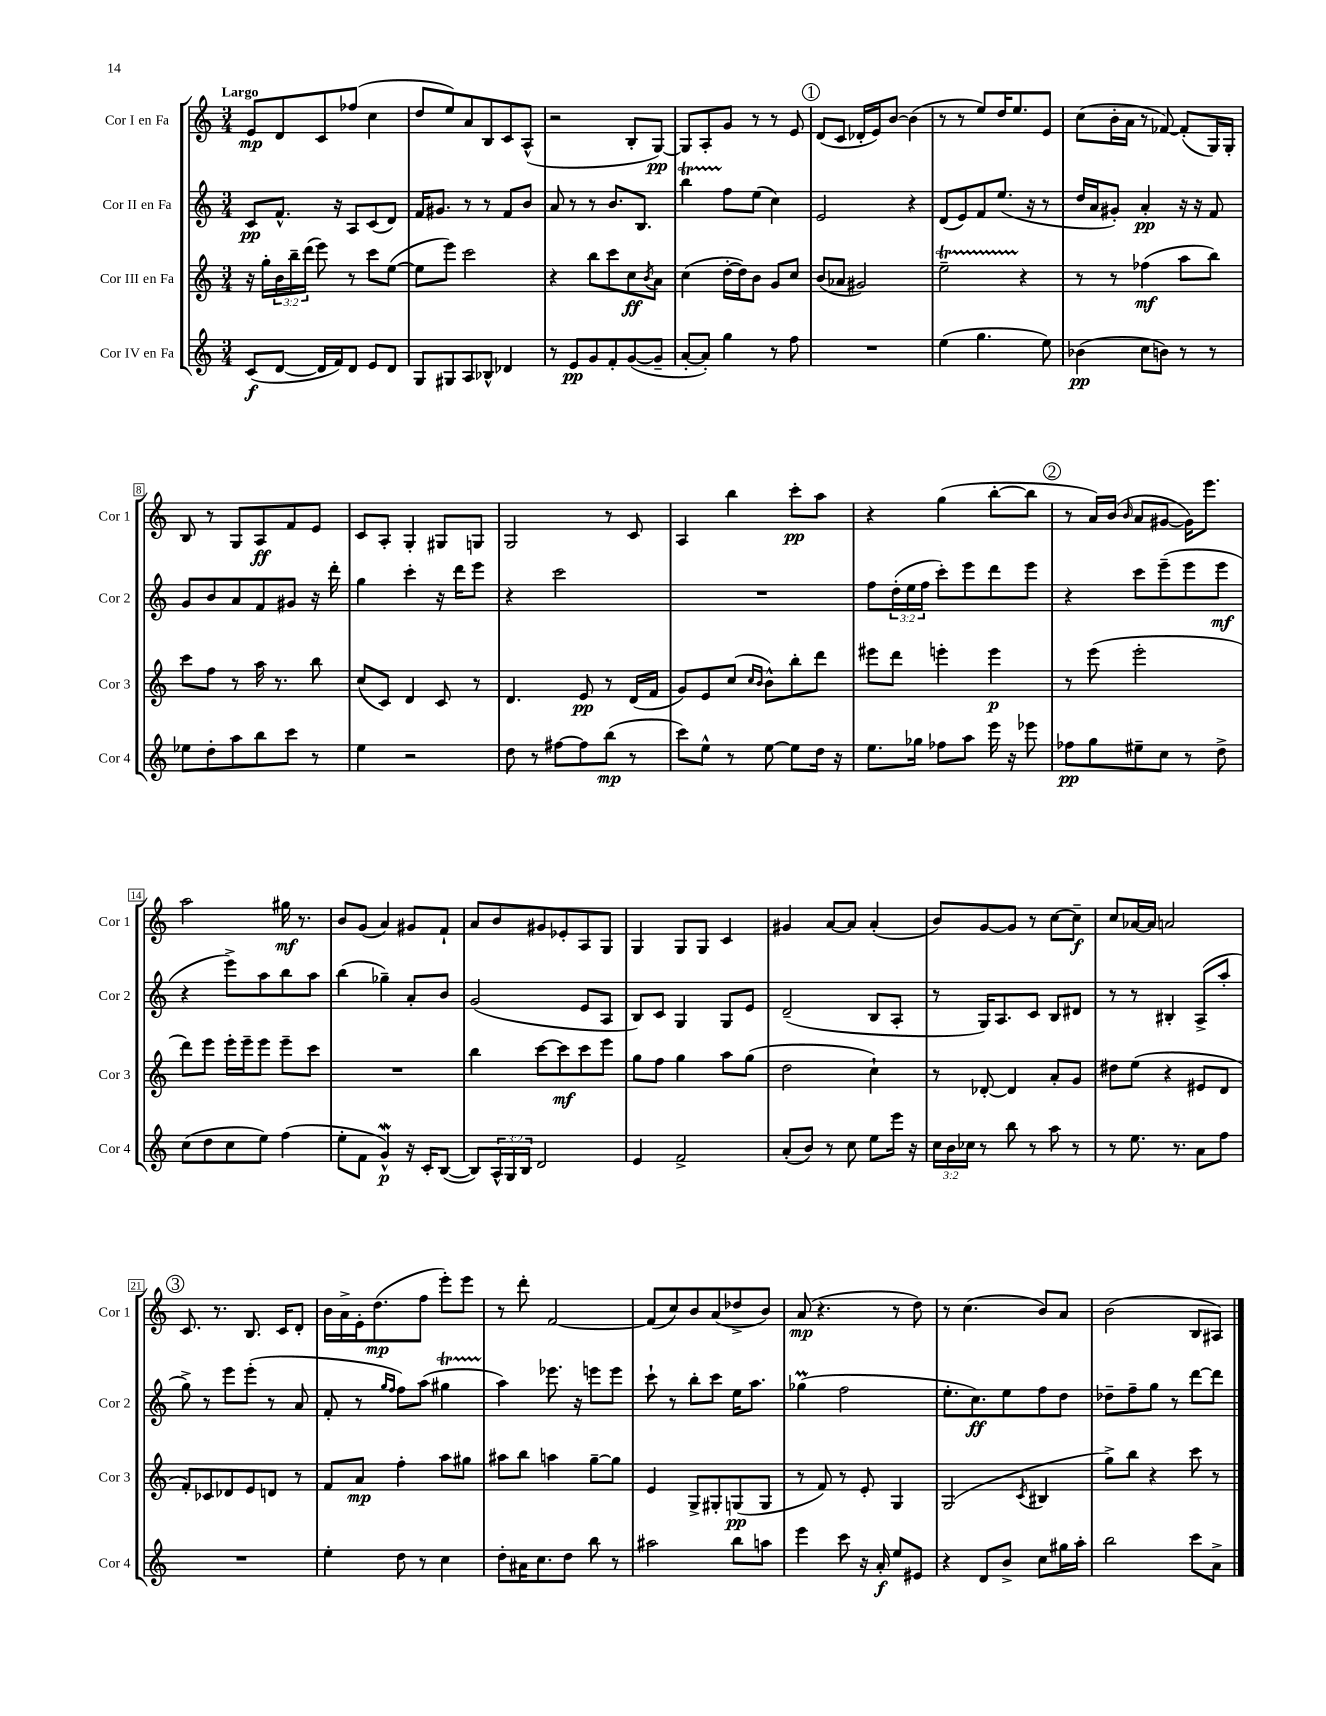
<<
\new StaffGroup <<
\new Staff = "s0" \with { instrumentName = "Cor I en Fa" shortInstrumentName = "Cor 1" } {
    \clef treble \key c \major \numericTimeSignature \time 3/4 \tempo "Largo"
    e'8\mp d'8 c'8 fes''8( c''4 |
    d''8 e''8) a'8 b8 c'8 a8-^( |
    r2 b8-. g8~\pp) |
    g8 a8-. g'8 r8 r8 e'8 |
    \mark \markup { \circle "1" } d'8( c'8 des'16-. e'16) b'8~ b'4( |
    r8 r8 e''8) d''16 e''8. e'8 |
    c''8( b'16-. a'16 r8 fes'8~) fes'8-.( g16) g16-. |
    b8 r8 g8 a8\ff f'8 e'8 |
    c'8 a8-. g4-. gis8 g8 |
    g2 r8 c'8 |
    a4 b''4 c'''8-.\pp a''8 |
    r4 g''4( b''8~-. b''8 |
    \mark \markup { \circle "2" } r8 a'16) b'16( \grace { b'16 } a'8 gis'8~ gis'16) e'''8. |
    a''2 gis''16\mf r8. |
    b'8 g'8( a'4) gis'8 f'8-! |
    a'8 b'8 gis'8 ees'8-. a8 g8 |
    g4 g8 g8 c'4 |
    gis'4 a'8~ a'8 a'4-.( |
    b'8) g'8~ g'8 r8 c''8~ c''8--\f |
    c''8 aes'16~ aes'16 a'2 |
    \mark \markup { \circle "3" } c'8. r8. b8. c'16 d'8-. |
    b'16 a'16-> e'16-. d''8.\mp( f''8 e'''8-.) e'''8 |
    r8 d'''8-. f'2~ |
    f'8( c''8) b'8 a'8( des''8-> b'8) |
    a'8\mp( r4. r8 d''8) |
    r8 c''4.( b'8) a'8 |
    b'2( b8 ais8) \bar "|." |
}
\new Staff = "s1" \with { instrumentName = "Cor II en Fa" shortInstrumentName = "Cor 2" } {
    \clef treble \key c \major \numericTimeSignature \time 3/4 \override Staff.TupletNumber.text = #tuplet-number::calc-fraction-text
    c'8\pp f'8.-^ r16 a8 c'8( d'8) |
    f'16 gis'8. r8 r8 f'8 b'8 |
    a'8 r8 r8 b'8. b8. |
    b''4\startTrillSpan f''8\stopTrillSpan e''8( c''4) |
    \mark \markup { \circle "1" } e'2 r4 |
    d'8( e'8) f'8 e''8.( r16 r8 |
    d''16 a'16 gis'8-.) a'4-.\pp r16 r16 f'8 |
    g'8 b'8 a'8 f'8 gis'8 r16 d'''16-. |
    g''4 c'''4-. r16 d'''16 e'''8 |
    r4 c'''2 |
    R2. |
    f''8 \tuplet 3/2 { d''16-.( e''16 f''16 } c'''8-.) e'''8 d'''8 e'''8 |
    \mark \markup { \circle "2" } r4 c'''8 e'''8--( e'''8 e'''8\mf |
    r4 e'''8->) a''8 b''8 a''8 |
    b''4( ges''4--) a'8-. b'8 |
    g'2( e'8 a8 |
    b8) c'8 g4 g8 e'8 |
    d'2--( b8 a8-. |
    r8 g16) a8. c'8 b8 dis'8 |
    r8 r8 bis4-. a8->( a''8-. |
    \mark \markup { \circle "3" } g''8->) r8 e'''8 e'''8-.( r8 a'8 |
    f'8-. r8 \grace { g''16 f''16 } f''8) a''8( gis''4\startTrillSpan |
    a''4\stopTrillSpan) ees'''8. r16 e'''8 e'''8 |
    c'''8-! r8 b''8-. c'''8 e''16 a''8. |
    ges''4\prall( f''2 |
    e''8.-. c''8.\ff) e''8 f''8 d''8 |
    des''8-- f''8-- g''8 r8 d'''8~ d'''8 \bar "|." |
}
\new Staff = "s2" \with { instrumentName = "Cor III en Fa" shortInstrumentName = "Cor 3" } {
    \clef treble \key c \major \numericTimeSignature \time 3/4 \override Staff.TupletNumber.text = #tuplet-number::calc-fraction-text
    r16 g''16-. \tuplet 3/2 { b'16 b''16-- d'''16( } e'''8) r8 c'''8 e''8~( |
    e''8 e'''8) c'''2 |
    r4 b''8 c'''8 c''8\ff \acciaccatura { b'8 } a'8 |
    c''4( d''16~-. d''16) b'8 g'8 c''8 |
    \mark \markup { \circle "1" } b'8( aes'8 gis'2) |
    e''2--\startTrillSpan r4\stopTrillSpan |
    r8 r8 fes''4\mf( a''8 b''8) |
    c'''8 f''8 r8 a''16 r8. b''8 |
    c''8( c'8) d'4 c'8 r8 |
    d'4. e'8\pp r8 d'16( f'16 |
    g'8) e'8 c''8( \grace { c''16 b'16 } b'8-^) b''8-. d'''8 |
    eis'''8 d'''8 e'''4-. e'''4\p |
    \mark \markup { \circle "2" } r8 e'''8( e'''2-. |
    d'''8) e'''8 e'''16-. e'''16-- e'''8 e'''8-- c'''8 |
    R2. |
    b''4 c'''8~ c'''8\mf c'''8 e'''8 |
    g''8 f''8 g''4 a''8 g''8( |
    d''2 c''4-!) |
    r8 des'8~-. des'4 a'8-. g'8 |
    dis''8 e''8( r4 eis'8 d'8 |
    \mark \markup { \circle "3" } f'8-.) ces'8 des'8 e'8 d'8 r8 |
    f'8 a'8\mp f''4-. a''8 gis''8 |
    ais''8 b''8 a''4 g''8~-- g''8 |
    e'4 g8-> gis8-. g8\pp( g8 |
    r8 f'8) r8 e'8-. g4 |
    g2( \acciaccatura { c'8 } bis4 |
    g''8->) b''8 r4 c'''8 r8 \bar "|." |
}
\new Staff = "s3" \with { instrumentName = "Cor IV en Fa" shortInstrumentName = "Cor 4" } {
    \clef treble \key c \major \numericTimeSignature \time 3/4 \override Staff.TupletNumber.text = #tuplet-number::calc-fraction-text
    c'8\f( d'8~ d'16 f'16) d'8 e'8 d'8 |
    g8 gis8 a8 bes8-^ des'4 |
    r8 e'8\pp g'8 f'8-. g'8~( g'8-- |
    a'8~-. a'8-.) g''4 r8 f''8 |
    \mark \markup { \circle "1" } R2. |
    e''4( g''4. e''8) |
    bes'4\pp( c''8 b'8) r8 r8 |
    ees''8 d''8-. a''8 b''8 c'''8 r8 |
    e''4 r2 |
    d''8 r8 fis''8~ fis''8 b''8\mp( r8 |
    c'''8) e''8-^ r8 e''8~ e''8 d''16 r16 |
    e''8. ges''16 fes''8 a''8 e'''16 r16 ees'''8 |
    \mark \markup { \circle "2" } fes''8\pp g''8 eis''8-- c''8 r8 d''8-> |
    c''8( d''8 c''8 e''8) f''4( |
    e''8-. f'8 g'4-^\mordent\p) r16 c'16-. b8~( |
    b8) \tuplet 3/2 { a16-^ g16 b16 } d'2 |
    e'4 f'2-> |
    a'8-.( b'8) r8 c''8 e''8 e'''16 r16 |
    \tuplet 3/2 { c''16 b'16 ces''16 } r8 b''8 r8 a''8 r8 |
    r8 e''8. r8. a'8 f''8 |
    \mark \markup { \circle "3" } R2. |
    e''4-. d''8 r8 c''4 |
    d''8-. ais'16 c''8. d''8 b''8 r8 |
    ais''2 b''8 a''8 |
    e'''4 c'''8 r16 a'16-.\f e''8 eis'8 |
    r4 d'8 b'8-> c''8 gis''16 a''16-. |
    b''2 c'''8 a'8-> \bar "|." |
}
>>
>>
\layout { \context { \Score \override BarNumber.stencil = #(make-stencil-boxer 0.1 0.3 ly:text-interface::print) } }
